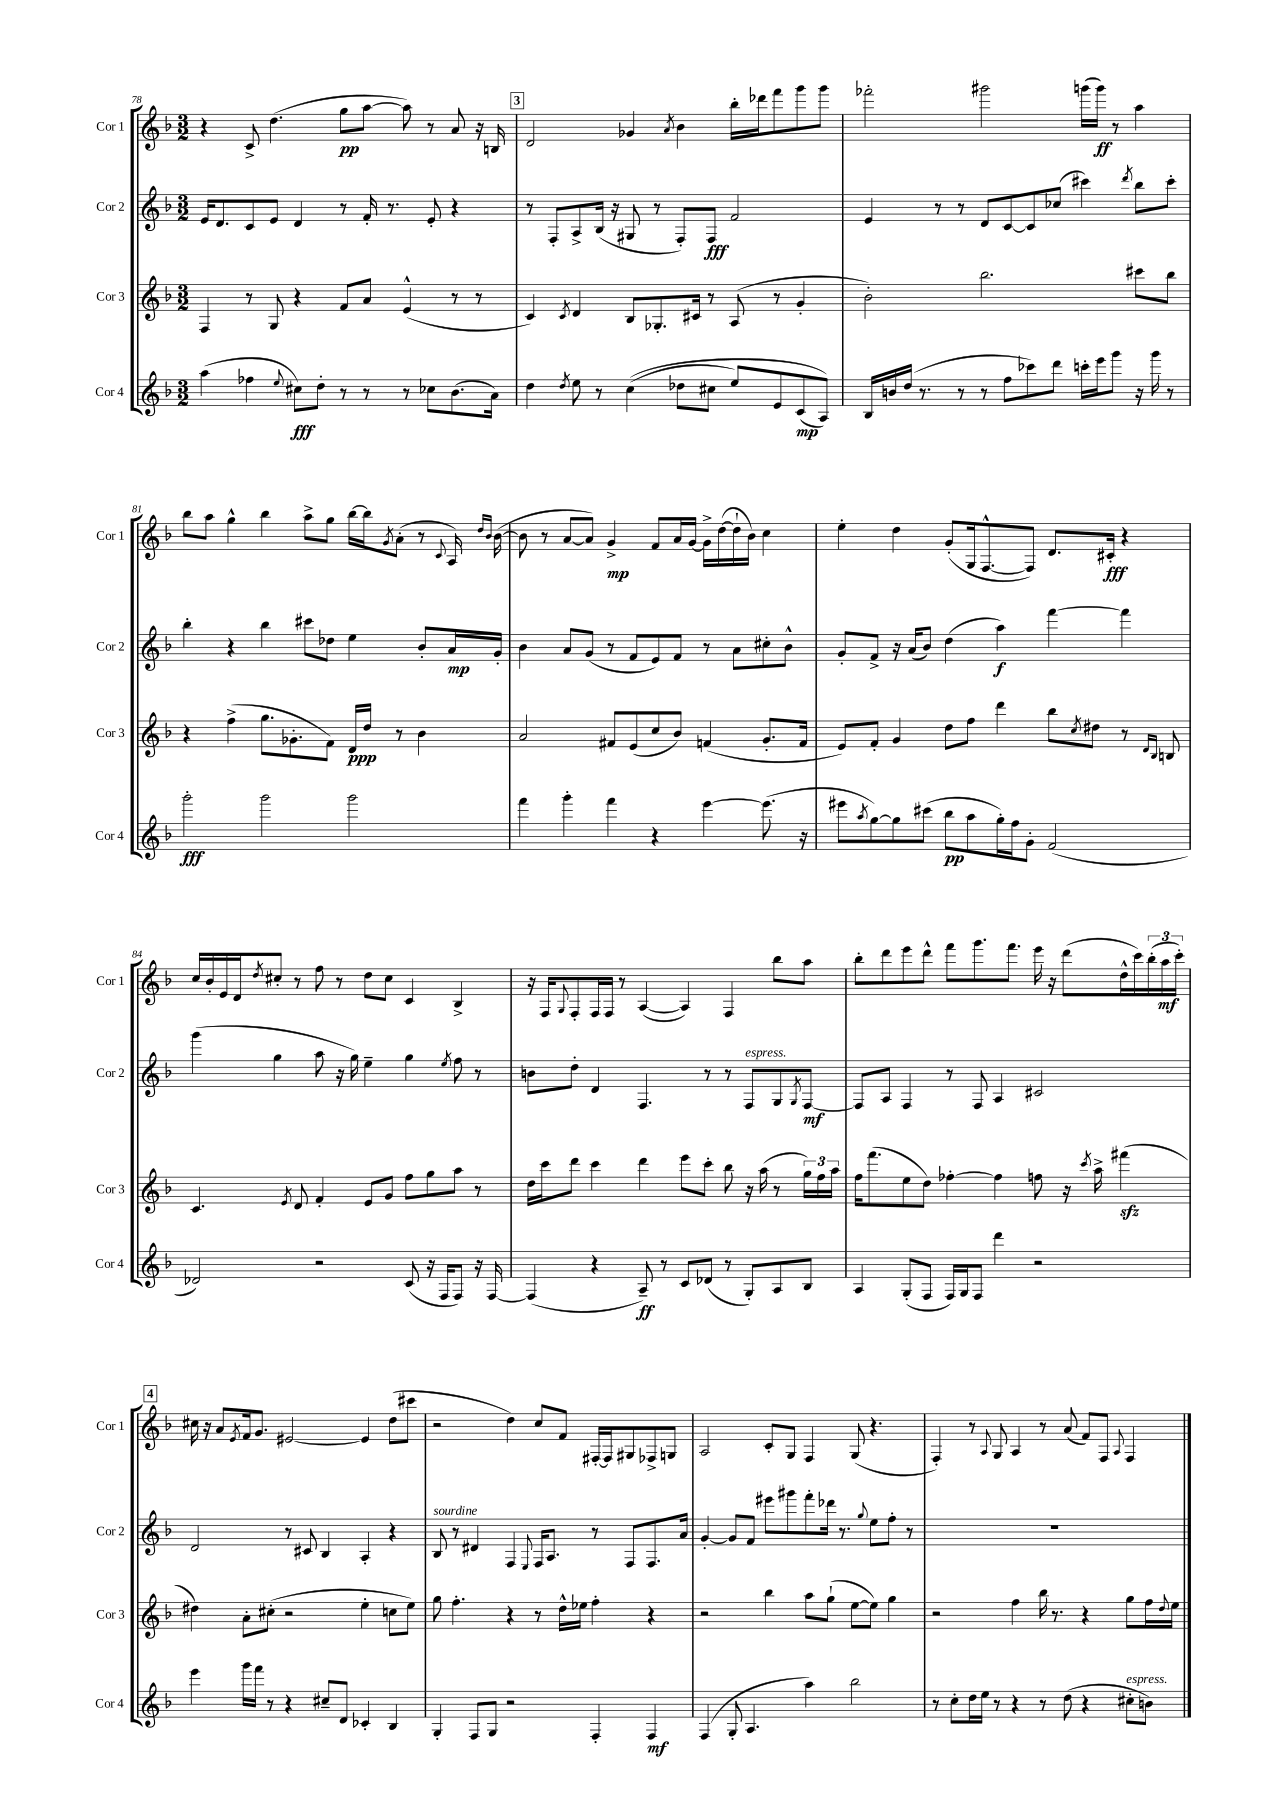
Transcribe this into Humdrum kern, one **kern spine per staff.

**kern	**kern	**kern	**kern
*staff4	*staff3	*staff2	*staff1
*clefG2	*clefG2	*clefG2	*clefG2
*k[b-]	*k[b-]	*k[b-]	*k[b-]
*M3/2	*M3/2	*M3/2	*M3/2
(4aa\	4F/	16e/LK	4r
.	.	8.d/	.
4ff-\	8r	8c/	8c^/
.	8G/	8e/J	(4.dd\
8qqee/	.	.	.
8cc#\L)	4r	4d/	.
8dd'\J	.	.	.
8r	8f/L	8r	8gg\L
8r	8a/J	16f'/	[8aa\J
.	.	8.r	.
8r	(4e^^/	.	8aa\])
8cc-\L	.	8e'/	8r
(8.b-\	8r	4r	8a/
.	8r	.	16r
16a\Jk)	.	.	16B/
=	=	=	=
4dd\	4c/)	8r	2d/
.	.	8F'/L	.
8qdd/	8qc/	.	.
8ee\	4d/	8A^/	.
8r	.	(16B-/Jk	.
.	.	16r	.
&((4cc\	8B-/L	8G#/	4g-/
.	8.G-'/	8r	.
.	.	.	8qa/
8dd-\L	.	8F'/L)	4b-\
.	16c#/Jk	.	.
8cc#\J	8r	8F/J	.
8ee/L)	(8A/	2f/	16bb-'\LL
.	.	.	16ddd-\J
8e/	8r	.	8fff\
(8c/	4g'/	.	8ggg\
8A/J)&)	.	.	8ggg\J
=	=	=	=
16B-/LL	2b-'\)	4e/	2fff-'\
16b/	.	.	.
(16dd/JJ	.	.	.
8.r	.	.	.
.	.	8r	.
8r	.	8r	.
8r	2.bb-\	8d/L	2ggg#\
8ff\L	.	[8c/	.
8ccc-\)	.	8c/]	.
8ddd\J	.	(8cc-/J	.
16ccc'\LL	.	4ccc#\)	(16ggg\LL
16eee\J	.	.	16ggg\JJ)
8ggg\J	.	.	8r
.	.	8qddd/	.
16r	8ccc#\L	8bb-\L	4aa\
16ggg\	.	.	.
8r	8bb-\J	8ccc#'\J	.
=	=	=	=
2ggg'\	4r	4bb-'\	8bb-\L
.	.	.	8aa\J
.	(4ff^\	4r	4gg^^\
2ggg\	8.gg\L	4bb-\	4bb-\
.	8.g-'\	.	.
.	.	8ccc#\L	8aa^\L
.	8f\J)	8dd-\J	8gg\J
2ggg\	16d/LL	4ee\	[16bb-\LL
.	16dd/JJ	.	16bb-\]J
.	.	.	8qg/
.	8r	.	(8a'\J
.	4b-\	8b-'/L	8r
.	.	.	8qqc/
.	.	16a/L	16A/)
.	.	.	16qqdd/LL
.	.	.	16qqb-/JJ
.	.	16g'/JJ	([16b-\
=	=	=	=
4fff\	2a/	4b-\	8b-\]
.	.	.	8r
4ggg'\	.	8a/L	[8a/L
.	.	(8g/J	8a/]J)
4fff\	8f#/L	8r	4g^/
.	(8e/	8f/L	.
4r	8cc/	8e/)	8f/L
.	8b-/J)	8f/J	16a/L
.	.	.	[16g/JJ
[4eee\	(4f/	8r	16g^\]LL
.	.	.	([16dd\
.	.	8a\L	16dd`\]
.	.	.	16b-\JJ)
(8.eee\]	8.g'/L	8cc#'\	4cc\
.	.	8b-^^\J	.
16r	16f/Jk	.	.
=	=	=	=
8eee#\L	8e/L)	8g'/L	4ee'\
8qaa/	.	.	.
[8gg\)	8f'/J	8f^/J	.
8gg\]	4g/	16r	4dd\
.	.	(16a/LK	.
(8ccc#\J	.	8b-/J)	.
8bb-\L	8dd\L	(4dd\	(8g'/L
8aa\	8ff\J	.	16G/k
.	.	.	[8.F^^/
16gg'\L)	4ddd\	4aa\)	.
16ff\J	.	.	.
8g'\J	.	.	8F/]J)
(2f/	8bb-\L	[4fff\	8.d/L
.	8qcc/	.	.
.	8dd#\J	.	.
.	.	.	16c#'/Jk
.	8r	4fff\]	4r
.	16qqd/LL	.	.
.	16qqB-/JJ	.	.
.	8B/	.	.
=	=	=	=
2d-/)	4.c/	(4ggg\	16cc/LL
.	.	.	16b-'/
.	.	.	16e/
.	.	.	16d/J
.	.	.	8qdd/
.	.	4gg\	8cc#'/J
.	8qe/	.	.
.	8d/	.	8r
2r	4f'/	8aa\	8ff\
.	.	16r	8r
.	.	16gg\)	.
.	8e/L	4ee~\	8dd\L
.	8g/J	.	8cc#\J
(8c/	8ff\L	4gg\	4c/
16r	8gg\	.	.
16F/LK	.	.	.
.	.	8qee/	.
8F/J)	8aa\J	8ff\	4B-^/
16r	8r	8r	.
[16F/	.	.	.
=	=	=	=
(4F/]	16dd\LL	8b\L	16r
.	16ccc\J	.	16F/LK
.	.	.	8qqG/
.	8ddd\J	8dd'\J	8F'/
4r	4ccc\	4d/	16F/L
.	.	.	16F/JJ
.	.	.	8r
8A~/)	4ddd\	4.F/	([4A/
8r	.	.	.
8c/L	8eee\L	.	4A/])
(8d-/J	8ccc'\J	8r	.
8r	8bb-\	8r	4F/
8G'/L)	16r	8F/L	.
.	(16aa\	.	.
8A/	8r	8G/	8bb-\L
.	.	8qG/	.
8B-/J	24gg\LL)	[8F/J	8aa\J
.	24ff\	.	.
.	24aa\JJ	.	.
=	=	=	=
4A/	16ff\LK	8F/]L	8bb-'\L
.	(8.fff\	.	.
.	.	8A/J	8ddd\
(8G'/L	8ee\	4F/	8eee\
8F/J	8dd\J)	.	8ddd^^\J
16F/LL)	[4ff-'\	8r	8fff\L
16G/J	.	.	.
8F/J	.	8F/	8.ggg\
4ddd\	4ff-\]	4A/	.
.	.	.	8.fff\J
2r	8ff\	2c#/	16eee\
.	.	.	16r
.	16r	.	(8ddd\L
.	8qccc/	.	.
.	16aa^\	.	.
.	(4fff#\	.	16dd^^\L
.	.	.	16ccc\)
.	.	.	(24bb-'\
.	.	.	24aa\
.	.	.	24ccc'\JJ)
=	=	=	=
4eee\	4dd#\)	2d/	16cc#\
.	.	.	16r
.	.	.	8a/L
.	.	.	8qe/
16ggg\LL	8a'\L	.	16f/k
16fff\JJ	.	.	8.g/J
8r	(8cc#'\J	.	.
4r	2r	8r	[2e#/
.	.	8c#/	.
8cc#~/L	.	4B-/	.
8d/J	.	.	.
4c-'/	4ee'\	4A'/	4e#/]
4B-/	8cc\L	4r	(8dd\L
.	8ee\J)	.	8ccc#\J
=	=	=	=
4G'/	8gg\	8B-/	2r
.	4.ff'\	8r	.
8F/L	.	4d#/	.
8G/J	.	.	.
2r	4r	4F/	4dd\)
.	.	8qqE/	.
.	8r	16F/LK	8cc/L
.	.	8.A/J	.
.	16dd^^\LL	.	8f/J
.	16ee-\JJ	.	.
4F'/	4ff'\	8r	[16F#'/LL
.	.	.	16F#/]J
.	.	8F/L	8G#/
4F/	4r	8.F/	8F-^/
.	.	.	8G/J
.	.	16a/Jk	.
=	=	=	=
(4F/	2r	[4g'/	2A/
8G'/	.	8g/]L	.
4.A/	.	8f/J	.
.	4bb-\	8eee#\L	8c'/L
.	.	8ggg#\	8G/J
4aa\)	8aa\L	8fff'\	4F/
.	(8gg`\J	16ddd-\Jk	.
.	.	8.r	.
2bb-\	[8ee\L	.	(8G/
.	.	8qqgg/	.
.	8ee\]J)	8ee\L	4.r
.	4gg\	8ff'\J	.
.	.	8r	.
=	=	=	=
8r	2r	1.r	4F'/)
8cc'\L	.	.	.
16dd\L	.	.	8r
16ee\JJ	.	.	.
.	.	.	8qqA/
8r	.	.	8G/
4r	4ff\	.	4A/
8r	16bb-\	.	8r
.	8.r	.	.
(8dd\	.	.	(8a/
4r	4r	.	8f/L)
.	.	.	8F/J
.	.	.	8qqA/
8cc#'\L	8gg\L	.	4F/
8b\J)	16ff\L	.	.
.	8qqdd/	.	.
.	16ee\JJ	.	.
==	==	==	==
*-	*-	*-	*-
